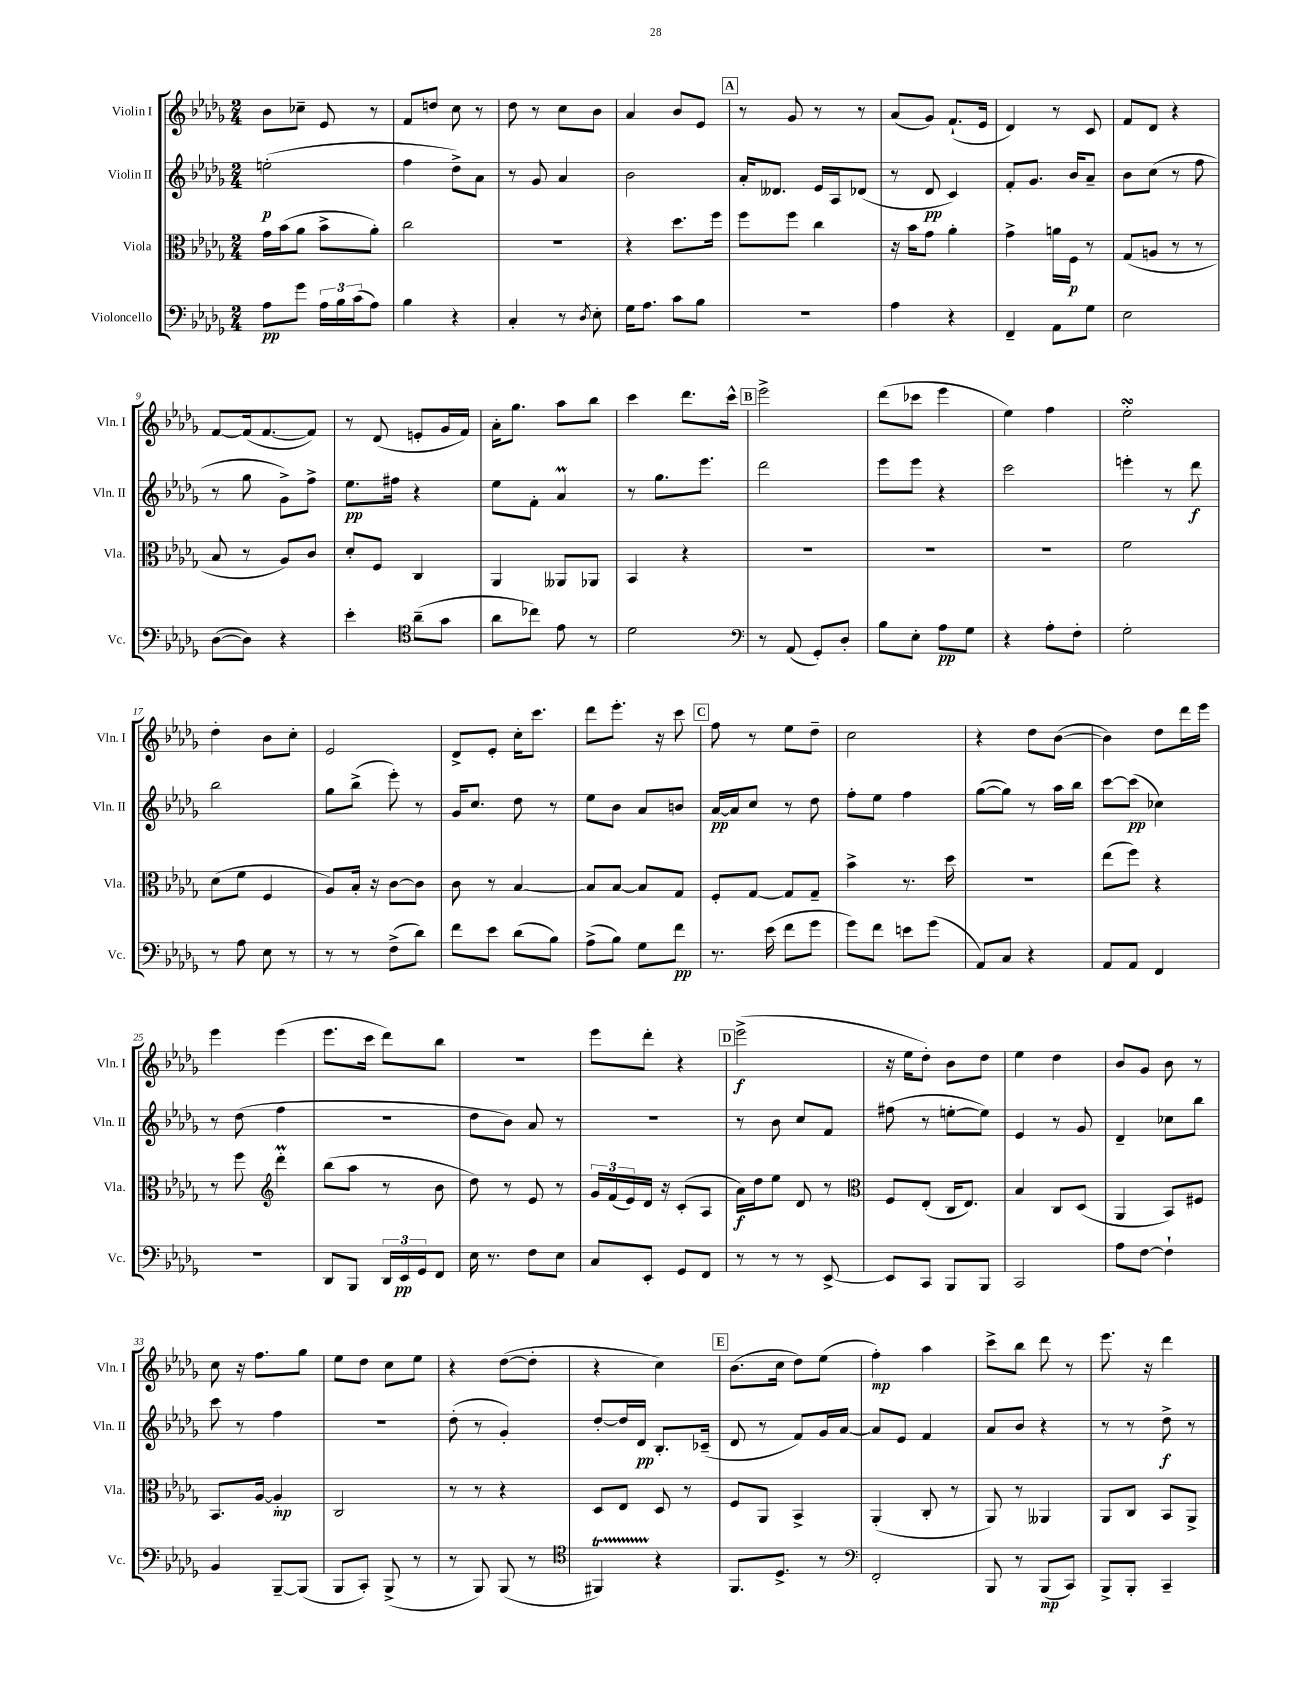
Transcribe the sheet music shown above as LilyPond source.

<<
\new StaffGroup <<
\new Staff = "s0" \with { instrumentName = "Violin I" shortInstrumentName = "Vln. I" } {
    \clef treble \key des \major \numericTimeSignature \time 2/4
    bes'8 ces''8-- ees'8 r8 |
    f'8 d''8 c''8 r8 |
    des''8 r8 c''8 bes'8 |
    aes'4 bes'8 ees'8 |
    \mark \markup { \box "A" } r8 ges'8 r8 r8 |
    aes'8( ges'8) f'8.-!( ees'16 |
    des'4) r8 c'8 |
    f'8 des'8 r4 |
    f'8~ f'16( f'8.~ f'8) |
    r8 des'8( e'8-. ges'16 f'16) |
    aes'16-. ges''8. aes''8 bes''8 |
    c'''4 des'''8. c'''16-^ |
    \mark \markup { \box "B" } ees'''2-> |
    des'''8( ces'''8 ees'''4 |
    ees''4) f''4 |
    ees''2-.\turn |
    des''4-. bes'8 c''8-. |
    ees'2 |
    des'8-> ees'8-. c''16-. c'''8. |
    des'''8 ees'''8.-. r16 c'''8 |
    \mark \markup { \box "C" } f''8 r8 ees''8 des''8-- |
    c''2 |
    r4 des''8 bes'8~( |
    bes'4) des''8 des'''16 ees'''16 |
    ees'''4 ees'''4( |
    ees'''8. c'''16 des'''8) bes''8 |
    R2 |
    ees'''8 des'''8-. r4 |
    \mark \markup { \box "D" } ees'''2->\f( |
    r16 ees''16 des''8-.) bes'8 des''8 |
    ees''4 des''4 |
    bes'8 ges'8 bes'8 r8 |
    c''8 r16 f''8. ges''8 |
    ees''8 des''8 c''8 ees''8 |
    r4 des''8~( des''8-. |
    r4 c''4) |
    \mark \markup { \box "E" } bes'8.( c''16 des''8) ees''8( |
    f''4-.\mp) aes''4 |
    c'''8-> bes''8 des'''8 r8 |
    ees'''8. r16 des'''4 \bar "|." |
}
\new Staff = "s1" \with { instrumentName = "Violin II" shortInstrumentName = "Vln. II" } {
    \clef treble \key des \major \numericTimeSignature \time 2/4
    e''2-.\p( |
    f''4 des''8->) aes'8 |
    r8 ges'8 aes'4 |
    bes'2 |
    \mark \markup { \box "A" } aes'16-. deses'8. ees'16 aes16 des'8( |
    r8 des'8\pp c'4) |
    f'8-. ges'8. bes'16 aes'8-- |
    bes'8 c''8( r8 f''8 |
    r8 ges''8 ges'8->) f''8-> |
    ees''8.\pp fis''16 r4 |
    ees''8 f'8-. aes'4\prall |
    r8 ges''8. ees'''8. |
    \mark \markup { \box "B" } des'''2 |
    ees'''8 ees'''8 r4 |
    c'''2 |
    e'''4-. r8 des'''8\f |
    bes''2 |
    ges''8 bes''8->( ees'''8-.) r8 |
    ges'16 c''8. des''8 r8 |
    ees''8 bes'8 aes'8 b'8 |
    \mark \markup { \box "C" } aes'16~\pp aes'16 c''8 r8 des''8 |
    f''8-. ees''8 f''4 |
    ges''8~( ges''8) r8 aes''16 bes''16 |
    c'''8~ c'''8\pp( ces''4) |
    r8 des''8( f''4 |
    r2 |
    des''8 bes'8) aes'8 r8 |
    R2 |
    \mark \markup { \box "D" } r8 bes'8 c''8 f'8 |
    fis''8( r8 e''8~-. e''8) |
    ees'4 r8 ges'8 |
    des'4-- ces''8 bes''8 |
    c'''8 r8 f''4 |
    r2 |
    des''8-.( r8 ges'4-.) |
    des''8~-. des''16 des'16\pp bes8.-. ces'16--( |
    \mark \markup { \box "E" } des'8 r8 f'8) ges'16 aes'16~ |
    aes'8 ees'8 f'4 |
    aes'8 bes'8 r4 |
    r8 r8 des''8->\f r8 \bar "|." |
}
\new Staff = "s2" \with { instrumentName = "Viola" shortInstrumentName = "Vla." } {
    \clef alto \key des \major \numericTimeSignature \time 2/4
    ges'16 bes'16( aes'8 bes'8-> aes'8-.) |
    c''2 |
    R2 |
    r4 des''8. f''16 |
    \mark \markup { \box "A" } f''8 f''8 c''4 |
    r16 bes'16 ges'8 aes'4-. |
    ges'4-> a'16 f16\p r8 |
    ges8( a8 r8 r8 |
    bes8 r8 aes8) c'8 |
    des'8-. f8 c4 |
    aes,4 aeses,8 aes,8 |
    bes,4 r4 |
    \mark \markup { \box "B" } R2 |
    R2 |
    R2 |
    f'2 |
    des'8( f'8 f4 |
    aes8) bes16-. r16 c'8~ c'8 |
    c'8 r8 bes4~ |
    bes8 bes8~ bes8 ges8 |
    \mark \markup { \box "C" } f8-. ges8~ ges8 ges8-- |
    bes'4-> r8. des''16 |
    r2 |
    ees''8( f''8) r4 |
    r8 f''8 \clef treble des'''4-.\prall |
    bes''8( aes''8 r8 bes'8 |
    des''8) r8 ees'8 r8 |
    \tuplet 3/2 { ges'16 f'16( ees'16) } des'16 r16 c'8-.( aes8 |
    \mark \markup { \box "D" } aes'16\f) des''16 ees''8 des'8 r8 |
    \clef alto f8 ees8-.( c16 ees8.) |
    bes4 c8 des8( |
    aes,4 bes,8) fis8 |
    bes,8. aes16~ aes4-.\mp |
    c2 |
    r8 r8 r4 |
    des8 ees8 des8 r8 |
    \mark \markup { \box "E" } f8 aes,8 bes,4-> |
    aes,4-.( c8-. r8 |
    aes,8) r8 aeses,4 |
    aes,8 c8 bes,8 aes,8-> \bar "|." |
}
\new Staff = "s3" \with { instrumentName = "Violoncello" shortInstrumentName = "Vc." } {
    \clef bass \key des \major \numericTimeSignature \time 2/4
    aes8\pp ges'8 \tuplet 3/2 { aes16 bes16 c'16( } aes8) |
    bes4 r4 |
    c4-. r8 \acciaccatura { des8 } ees8-. |
    ges16 aes8. c'8 bes8 |
    \mark \markup { \box "A" } R2 |
    aes4 r4 |
    f,4-- aes,8 ges8 |
    ees2 |
    des8~( des8) r4 |
    ees'4-. \clef tenor aes'8--( ges'8 |
    aes'8 ces''8) ees'8 r8 |
    des'2 |
    \mark \markup { \box "B" } \clef bass r8 aes,8( ges,8-.) des8-. |
    bes8 ees8-. aes8\pp ges8 |
    r4 aes8-. f8-. |
    ges2-. |
    r8 aes8 ees8 r8 |
    r8 r8 f8->( des'8) |
    f'8 ees'8 des'8( bes8) |
    aes8->( bes8) ges8 f'8\pp |
    \mark \markup { \box "C" } r8. ees'16( f'8 ges'8 |
    ges'8) f'8 e'8 ges'8( |
    aes,8) c8 r4 |
    aes,8 aes,8 f,4 |
    R2 |
    des,8 bes,,8 \tuplet 3/2 { des,16 ees,16\pp ges,16 } f,8 |
    ees16 r8. f8 ees8 |
    c8 ees,8-. ges,8 f,8 |
    \mark \markup { \box "D" } r8 r8 r8 ees,8~-> |
    ees,8 c,8 bes,,8 bes,,8 |
    c,2 |
    aes8 f8~ f4-! |
    bes,4 bes,,8~-- bes,,8( |
    bes,,8 c,8-.) bes,,8->( r8 |
    r8 bes,,8) bes,,8( r8 |
    \clef tenor fis,4\startTrillSpan) r4\stopTrillSpan |
    \mark \markup { \box "E" } f,8. des8.-> r8 |
    \clef bass f,2-. |
    bes,,8 r8 bes,,8\mp( c,8) |
    bes,,8-> bes,,8-. c,4-- \bar "|." |
}
>>
>>
